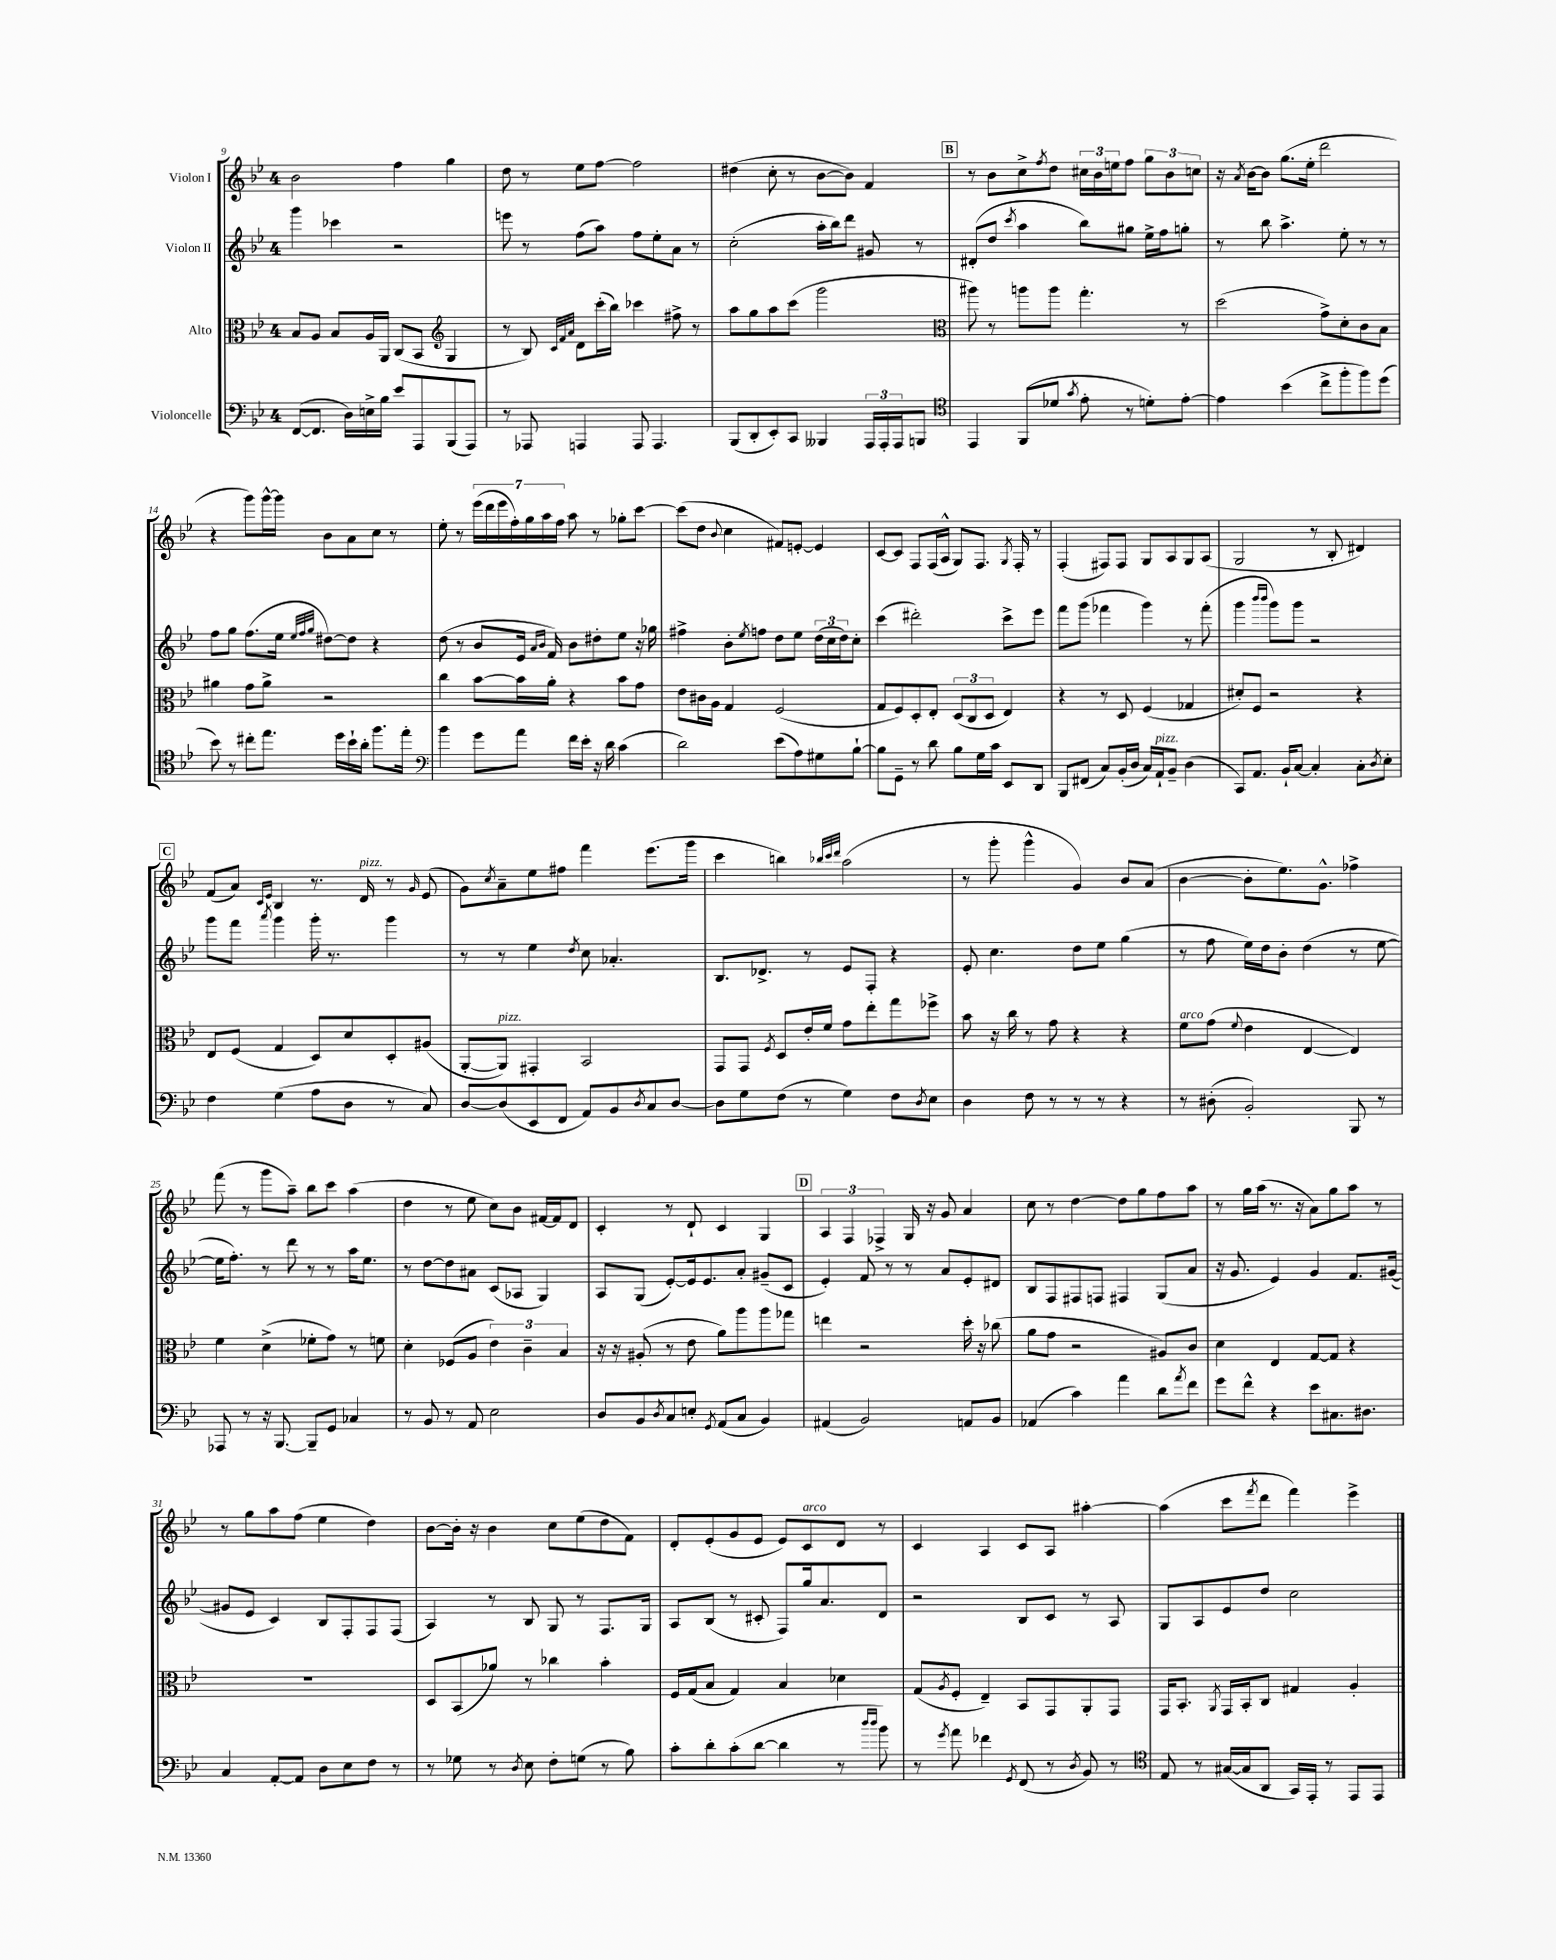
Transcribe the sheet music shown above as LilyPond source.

<<
\new StaffGroup <<
\new Staff = "s0" \with { instrumentName = "Violon I" } {
    \clef treble \key bes \major \once \override Staff.TimeSignature.style = #'single-digit \time 4/4
    bes'2 f''4 g''4 |
    d''8 r8 ees''8 f''8~ f''2 |
    dis''4( c''8-. r8 bes'8~ bes'8) f'4 |
    \mark \markup { \box "B" } r8 bes'8 c''8-> \acciaccatura { f''8 } d''8 \tuplet 3/2 { cis''16 bes'16 e''16 } f''8 \tuplet 3/2 { g''8 bes'8 c''8 } |
    r16 \acciaccatura { a'8 } bes'16~ bes'8 g''8.( ees''16-. d'''2 |
    r4 g'''8) g'''16~-^ g'''16 bes'8 a'8 c''8 r8 |
    ees''8-. r8 \tuplet 7/4 { ees'''16( d'''16 ees'''16 f''16-.) g''16 a''16 f''16 } a''8 r8 ges''8-. c'''8~ |
    c'''8( d''8 \appoggiatura { bes'8 } c''4 fis'8) e'8~-. e'4 |
    c'8~ c'8 f8 f16( a16-^ g8) f8. \acciaccatura { g8 } f16-. r8 |
    f4-.( fis8) fis8 g8 a8 g8 a8( |
    g2 r8 bes8-. dis'4) |
    \mark \markup { \box "C" } f'8( a'8) \grace { c'16 ees'16 } bes4 r8. d'16^\markup { \italic "pizz." } r8 \grace { g'16 } ees'8( |
    g'8) \acciaccatura { c''8 } a'8-- ees''8 fis''8 f'''4 ees'''8.( g'''16 |
    c'''4 b''4) \grace { bes''32 c'''32 d'''32 } a''2( |
    r8 g'''8-. g'''4-^ g'4) bes'8 a'8( |
    bes'4~ bes'8-. ees''8.) g'8.-^ fes''4-> |
    f'''8( r8 g'''8 a''8--) bes''8 c'''8 a''4( |
    d''4 r8 ees''8 c''8) bes'8 fis'16~ fis'16 d'8 |
    c'4-. r8 d'8-! c'4 g4 |
    \mark \markup { \box "D" } \tuplet 3/2 { a4 f4 fes4-> } g16 r16 g'8 a'4 |
    c''8 r8 d''4~ d''8 g''8 f''8 a''8 |
    r8 g''16 a''16( r8. r16 a'8) g''8 a''8 r8 |
    r8 g''8 a''8 f''8( ees''4 d''4) |
    bes'8~ bes'16-. r16 bes'4 c''8 ees''8( d''8 f'8) |
    d'8-. ees'8-.( g'8 ees'8 ees'8) c'8^\markup { \italic "arco" } d'8 r8 |
    c'4 a4 c'8 a8 ais''4~-. |
    ais''4( c'''8 \acciaccatura { f'''8 } d'''8 f'''4) ees'''4-> \bar "|." |
}
\new Staff = "s1" \with { instrumentName = "Violon II" } {
    \clef treble \key bes \major \once \override Staff.TimeSignature.style = #'single-digit \time 4/4
    g'''4 ces'''4 r2 |
    e'''8 r8 f''8( a''8) f''8 ees''8-. a'8 r8 |
    c''2-.( a''16-. bes''16) d'''8 gis'8 r8 |
    \mark \markup { \box "B" } dis'8-.( d''8 \acciaccatura { c'''8 } a''4 bes''8) gis''8 ees''16-> f''16 g''8-. |
    r8 bes''8 a''4.-> ees''8-. r8 r8 |
    f''8 g''8 f''8.( ees''16 \grace { ees''32 f''32 g''32 } dis''8~) dis''8 r4 |
    d''8( r8 bes'8 ees'16 \grace { a'16 bes'16 } f'16) bes'8 dis''8-. ees''8 r16 ges''16 |
    fis''4-> bes'8-. \acciaccatura { ees''8 } f''8 d''8 ees''8 \tuplet 3/2 { d''16( c''16 d''16) } c''8-. |
    c'''4( dis'''2-.) c'''8-> ees'''8 |
    f'''8 g'''8( fes'''4 g'''4) r8 fes'''8-.( |
    g'''4 \grace { bes'''16 bes'''16 } g'''8) g'''8 r2 |
    \mark \markup { \box "C" } g'''8 f'''8 \acciaccatura { a'''8 } g'''4 g'''16-. r8. g'''4 |
    r8 r8 ees''4 \acciaccatura { d''8 } c''8 aes'4.-. |
    bes8. des'8.-> r8 ees'8 f8-. r4 |
    ees'8-. c''4. d''8 ees''8 g''4( |
    r8 f''8 ees''16) d''16 bes'8-. d''4( r8 ees''8~ |
    ees''16 f''8.-.) r8 d'''8 r8 r8 a''16 ees''8. |
    r8 d''8~ d''8 ais'8 c'8( aes8 g4) |
    a8 g8( ees'8~-.) ees'16 ees'8. a'8-. gis'8--( c'8 |
    \mark \markup { \box "D" } ees'4-.) f'8 r8 r8 a'8 ees'8-. dis'8 |
    bes8 f8 fis8 f8 fis4 g8( a'8 |
    r16 g'8. ees'4) g'4 f'8. gis'16~( |
    gis'8 ees'8 c'4) bes8 f8-. f8 f8( |
    a4) r8 bes8 g8 r8 f8. g16 |
    a8 bes8( r8 cis'8-. f8) g''16 a'8. d'8 |
    r2 bes8 c'8 r8 a8 |
    g8 a8 ees'8 d''8 c''2 \bar "|." |
}
\new Staff = "s2" \with { instrumentName = "Alto" } {
    \clef alto \key bes \major \once \override Staff.TimeSignature.style = #'single-digit \time 4/4
    bes8 a8 bes8 a16 a,16 c8( bes,8 \clef treble g4 |
    r8 bes8) \grace { c'32 f'32 a'32 } d'8 c'''16-.( bes''16) ces'''4 fis''8-> r8 |
    a''8 g''8 a''8 c'''8( g'''2 |
    \mark \markup { \box "B" } \clef alto ais''8) r8 a''8 a''8 g''4.-. r8 |
    d''2( g'8->) d'8-. c'8 bes8 |
    ais'4 g'8 ais'8-> r2 |
    c''4 bes'8~ bes'16 a'16-. r4 bes'8 g'8 |
    ees'8 cis'16 a16 g4 f2( |
    g8 f8) d8-. ees8-. \tuplet 3/2 { d8( c8 d8 } ees4) |
    r4 r8 d8 f4( ges4 |
    dis'8-.) f8 r2 r4 |
    \mark \markup { \box "C" } ees8 f8( g4 d8) d'8 d8-. ais8( |
    a,8~-. a,8^\markup { \italic "pizz." }) gis,4-. bes,2 |
    g,8 g,8 \acciaccatura { f8 } d8 ees'16-. f'16 g'8 ees''8-. g''8 fes''8-> |
    bes'8 r16 c''16 r8 g'8 r4 r4 |
    f'8^\markup { \italic "arco" } g'8( \appoggiatura { f'8 } ees'4 ees4~ ees4) |
    f'4 d'4->( fes'8-. g'8) r8 f'8 |
    d'4-. fes8( a8 \tuplet 3/2 { ees'4) c'4-- bes4 } |
    r16 r16 ais8-.( r8 ees'8 a'8) a''8 a''8 ges''8 |
    \mark \markup { \box "D" } e''4 r2 d''16-. r16 ces''8( |
    a'8 g'8 r2 ais8) c'8 |
    d'4 ees4 g8~ g8 r4 |
    R1 |
    d8 bes,8( aes'8) r8 ces''4 bes'4-. |
    f16 g16( bes8 g4) bes4 des'4 |
    g8( \acciaccatura { a8 } f8-. ees4--) bes,8 g,8 a,8-. g,8 |
    g,16 bes,8.-. \acciaccatura { a,8 } g,16 bes,16-. c8 gis4 a4-. \bar "|." |
}
\new Staff = "s3" \with { instrumentName = "Violoncelle" } {
    \clef bass \key bes \major \once \override Staff.TimeSignature.style = #'single-digit \time 4/4
    f,8~( f,8. d16) e16-> bes16 ees'8 a,,8 bes,,8( a,,8) |
    r8 aes,,8 a,,4 a,,8 a,,4. |
    bes,,8( d,8-. ees,8-.) c,8 beses,,4 \tuplet 3/2 { a,,16 a,,16-. a,,16 } b,,8 |
    \mark \markup { \box "B" } \clef tenor ees,4 f,8( des'8 \acciaccatura { g'8 } ees'8-. r8 d'8-.) ees'8~-. |
    ees'4 bes'4( c''8-> f''8-. f''8) d''8( |
    bes'8) r8 cis''8-. ees''8. d''16 bes'16-! a'16-. f''8. ees''16-. |
    \clef bass bes'4 g'8 a'8 f'16 ees'16-. r16 d'16 c'4( |
    d'2) ees'8( a8) gis8 bes8~-! |
    bes8 g,8-- r8 d'8 bes8 g16 c'16 ees,8 d,8 |
    bes,,8 fis,8( c8) bes,16-.( d16 c16) a,16-!^\markup { \italic "pizz." } bes,8-- d4( |
    c,8) a,8. bes,16-! c8~ c4-. c8-. \acciaccatura { d8 } ees8-. |
    \mark \markup { \box "C" } f4 g4( a8 d8 r8 c8) |
    d8~ d8( ees,8 f,8 a,8) bes,8 \acciaccatura { d8 } c8 d8~ |
    d8 g8 f8( r8 g4) f8 \acciaccatura { d8 } ees8 |
    d4 f8 r8 r8 r8 r4 |
    r8 dis8-.( bes,2-.) bes,,8 r8 |
    aes,,8 r8 r16 bes,,8.~ bes,,8-- g,8 ces4 |
    r8 bes,8 r8 a,8 ees2 |
    d8 bes,8 \acciaccatura { d8 } c8 e8-. \acciaccatura { g,8 } a,8( c8 bes,4) |
    \mark \markup { \box "D" } ais,4( bes,2) a,8 bes,8 |
    aes,4( c'4) a'4 d'8 \acciaccatura { a'8 } f'8 |
    g'8 f'8-^ r4 ees'8 cis8. dis8. |
    c4 a,8~-. a,8 d8 ees8 f8 r8 |
    r8 ges8 r8 \acciaccatura { d8 } ees8 f8-. g8( r8 bes8) |
    c'8-. d'8-. c'8-.( d'8~ d'4 r8 \grace { d''16 d''16 } bes'8) |
    r8 \acciaccatura { g'8 } a'8 fes'4 \acciaccatura { g,8 } f,8( r8 \acciaccatura { d8 } bes,8) r8 |
    \clef tenor ees8 r8 gis16~( gis16 a,8 g,16) ees,16-. r8 ees,8 ees,8 \bar "|." |
}
>>
>>
\layout { \context { \Score currentBarNumber = #9 } }
